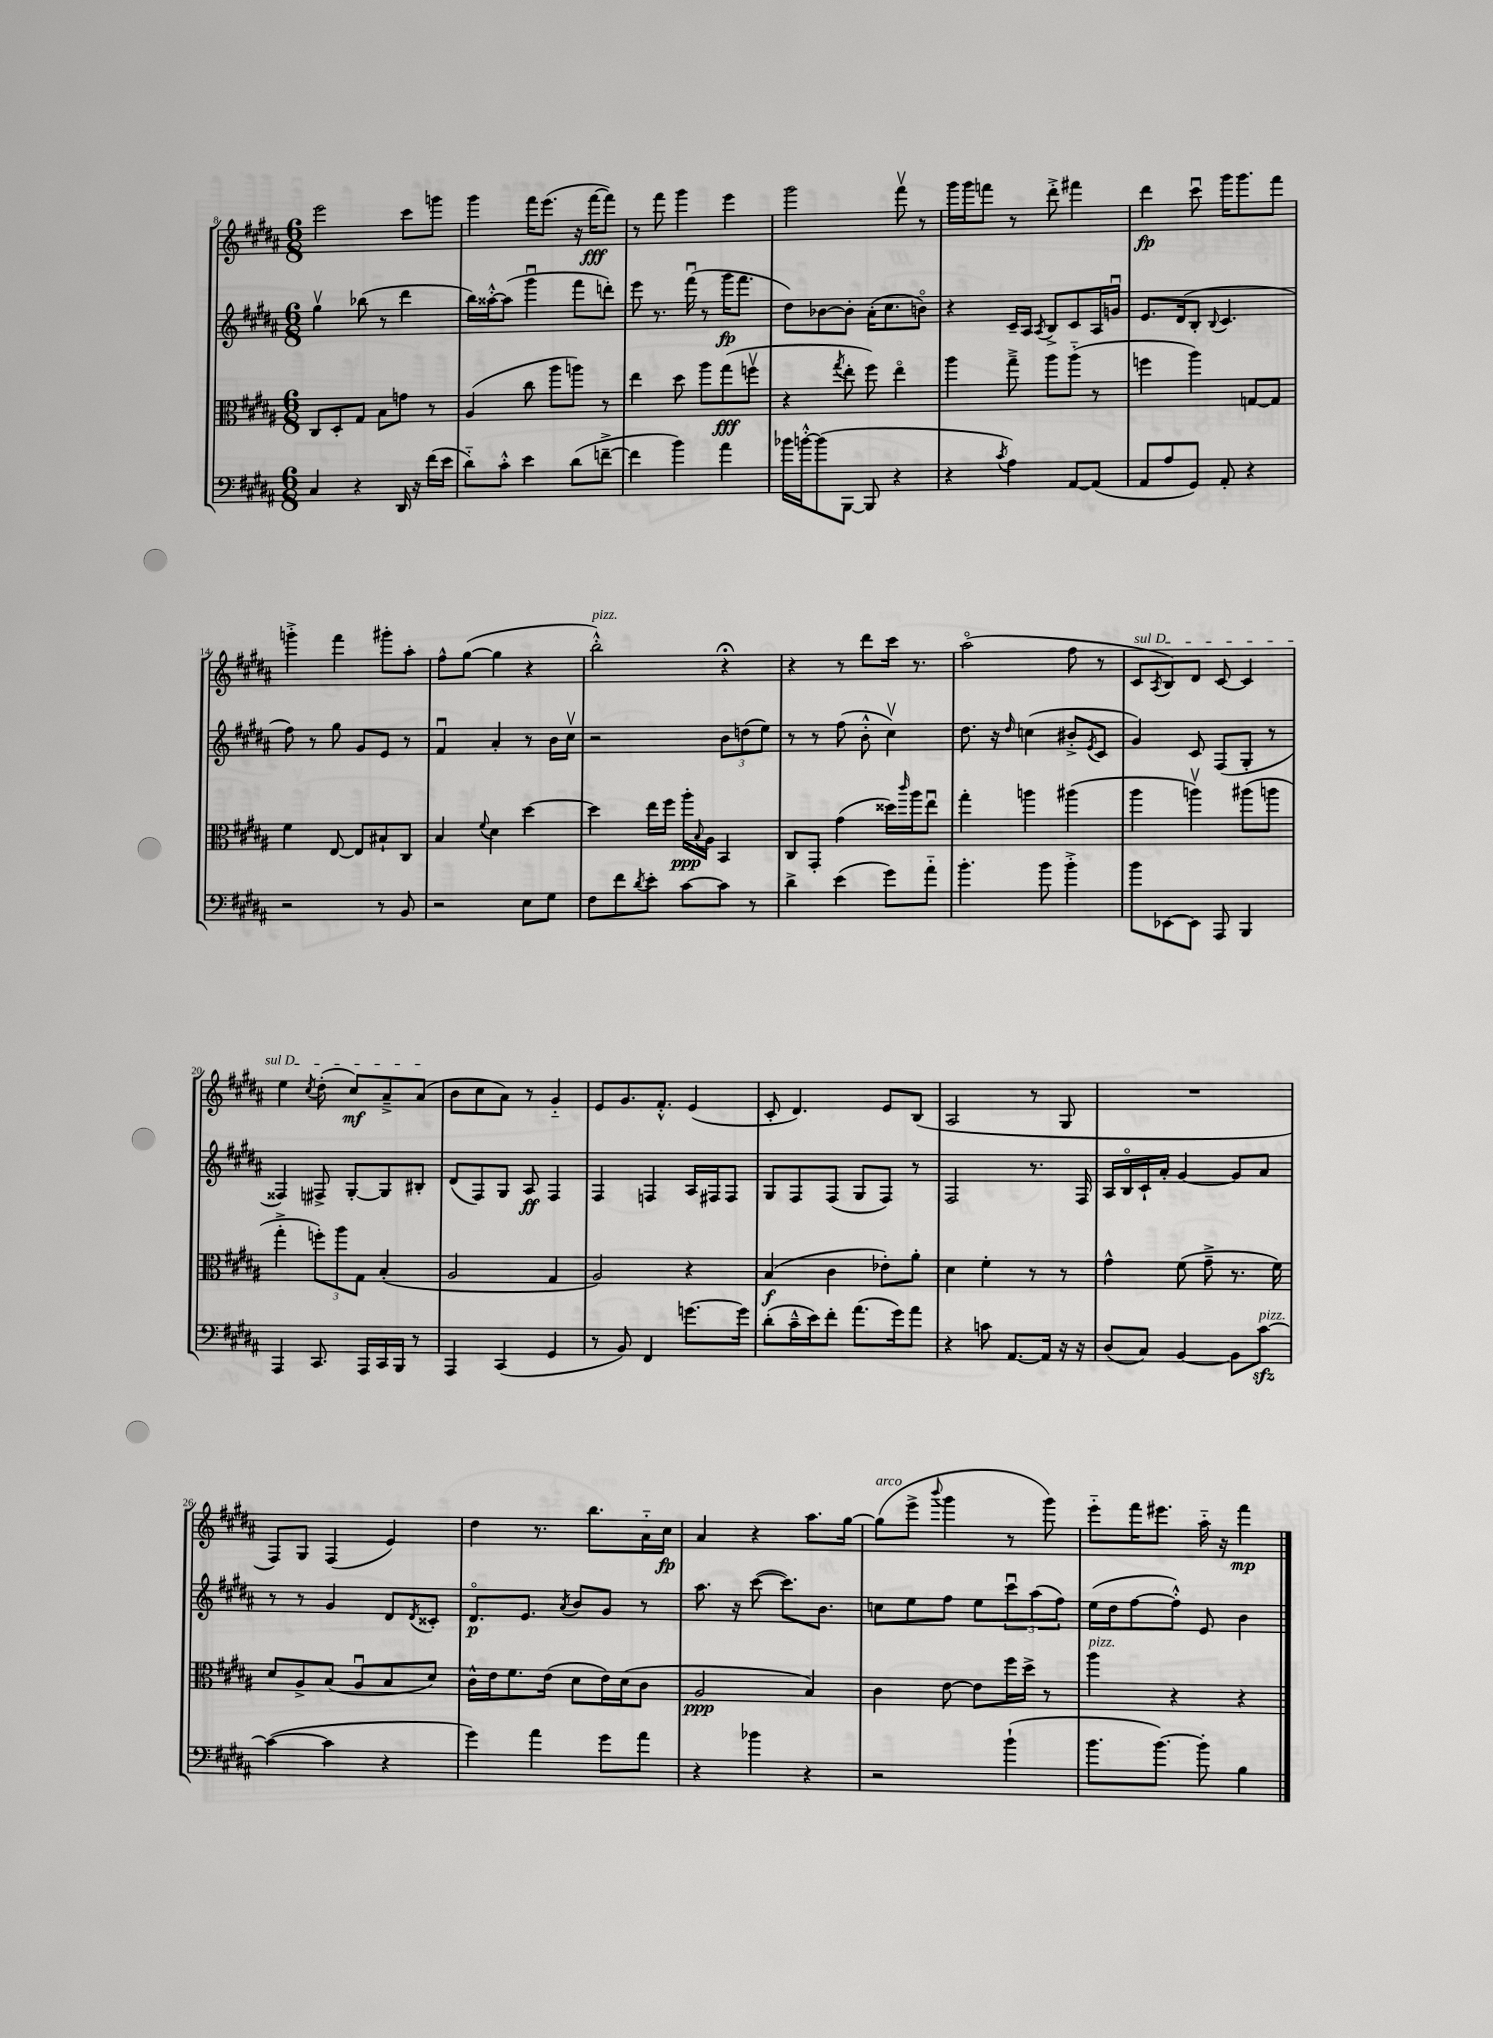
<<
\new StaffGroup <<
\new Staff = "s0" {
    \clef treble \key b \major \numericTimeSignature \time 6/8
    e'''2 cis'''8 g'''8 |
    gis'''4 fis'''16 e'''8.( r16 fis'''16~\fff fis'''8) |
    r8 fis'''8 gis'''4 e'''4 |
    gis'''2 fis'''8\upbow r8 |
    gis'''16 gis'''16 f'''8 r8 dis'''8-.-> fis'''4 |
    dis'''4\fp cis'''8\downbow gis'''16 gis'''8. fis'''8 |
    g'''4-.-> fis'''4 gis'''8-. ais''8-. |
    fis''8-^ gis''8~( gis''4 r4 |
    b''2-.-^^\markup { \italic "pizz." }) r4\fermata |
    r4 r8 dis'''8 cis'''16 r8. |
    ais''2\flageolet( fis''8 r8 |
    \once \override TextSpanner.bound-details.left.text = \markup { \italic "sul D" } cis'8\startTextSpan \acciaccatura { ais8 } b8) dis'8 cis'8~ cis'4 |
    e''4 \acciaccatura { cis''8 } dis''8-.( cis''8\mf) ais'8---> ais'8\stopTextSpan( |
    b'8 cis''8 ais'8) r8 gis'4-_ |
    e'8 gis'8. fis'8.-.-^ e'4( |
    cis'8-. dis'4.) e'8 b8( |
    ais2 r8 gis8 |
    R2. |
    fis8) gis8 fis4( e'4) |
    dis''4 r8. b''8. ais'16-_ cis''16\fp |
    ais'4 r4 ais''8. gis''16~ |
    gis''8^\markup { \italic "arco" }( e'''8-> \appoggiatura { b'''8 } gis'''4 r8 gis'''8) |
    e'''8-_ fis'''16 eis'''8. ais''16-_ r16 fis'''4\mp \bar "|." |
}
\new Staff = "s1" {
    \clef treble \key b \major \numericTimeSignature \time 6/8
    gis''4\upbow bes''8( r8 dis'''4 |
    b''16) aisis''16~-.-^ aisis''8( gis'''4\downbow fis'''8 d'''8-.) |
    e'''8 r8. fis'''16\downbow( r8 gis'''16\fp fis'''8. |
    dis''8) bes'8~ bes'8-. ais'16-.( cis''8. b'8\flageolet) |
    r4 cis'16-- ais16 \acciaccatura { ais8 } b8-> cis'8 ais16 g'16\downbow |
    e'8. dis'16( b8-. \appoggiatura { b8 } cis'4. |
    fis''8) r8 gis''8 gis'8 e'8 r8 |
    fis'4\downbow ais'4-. r8 b'16 cis''16\upbow |
    r2 \tuplet 3/2 { b'8 d''8( e''8) } |
    r8 r8 fis''8( b'8-.-^ cis''4\upbow) |
    dis''8. r16 \grace { dis''16 } c''4( bis'8-.-> \acciaccatura { e'8 } cis'8 |
    gis'4) cis'8 fis8( gis8-. r8 |
    fisis4) fis8-> gis8~-. gis8 bis8-. |
    dis'8( fis8) gis8 ais8\ff fis4 |
    fis4 f4 ais16 fis16 fis8 |
    gis8 fis8 fis8( gis8 fis8) r8 |
    fis2 r8. fis16 |
    ais16 b16\flageolet cis'16-! ais'16-. gis'4~ gis'8 ais'8 |
    r8 r8 gis'4 dis'8 \acciaccatura { dis'8 } cisis'8-. |
    dis'8.\flageolet\p e'8. \acciaccatura { ais'8 } b'8 gis'8 r8 |
    ais''8. r16 cis'''8~( cis'''8.) b'8. |
    c''8 e''8 fis''8 e''8 \tuplet 3/2 { cis'''8\downbow ais''8( fis''8) } |
    e''16( dis''16 fis''8~ fis''8-.-^) e'8 b'4 \bar "|." |
}
\new Staff = "s2" {
    \clef alto \key b \major \numericTimeSignature \time 6/8
    cis8 dis8-. gis8 b8 g'8 r8 |
    ais4( cis''8 ais''8 a''8) r8 |
    e''4 dis''8 ais''8 gis''8\fff( f''8\upbow |
    r4 \acciaccatura { gis''8 } e''8-. fis''8) e''4\flageolet |
    ais''4 gis''8---> ais''8 ais''8-_( r8 |
    f''4 ais''4) g8~ g8 |
    fis'4 e8~ e8 bis8-! cis8 |
    b4 \appoggiatura { fis'8 } dis'4 dis''4~ |
    dis''4 e''16 fis''16 ais''16-.\ppp \appoggiatura { b8 } ais16 b,4 |
    cis8 gis,8-. gis'4( disis''16) \grace { cis'''16 } ais''16 e''8\downbow |
    gis''4-. a''4 ais''4( |
    ais''4 a''4\upbow) ais''8( a''8 |
    gis''4-.-> \tuplet 3/2 { f''8-.) ais''8 gis8 } b4-.( |
    ais2 gis4 |
    ais2) r4 |
    b4\f( cis'4 ees'8-.) ais'8-. |
    dis'4 fis'4-. r8 r8 |
    gis'4-^ fis'8( gis'8---> r8. fis'16) |
    dis'8 ais8-> b8( ais8\downbow b8 dis'8) |
    cis'16-^ e'16 fis'8. e'16( dis'8 e'16) dis'16( cis'8 |
    ais2\ppp b4) |
    cis'4 e'8~ e'8 fis''16 dis''16-> r8 |
    ais''4^\markup { \italic "pizz." } r4 r4 \bar "|." |
}
\new Staff = "s3" {
    \clef bass \key b \major \numericTimeSignature \time 6/8
    cis4 r4 dis,16 r16 fis'16( e'16 |
    dis'8-_) cis'8-.-^ e'4 dis'8( f'8~---> |
    f'4 b'4) ais'4 |
    bes'16 b'16~-.-^ b'8( b,,8~ b,,8 r4 |
    r4 \acciaccatura { cis'8 } ais4) ais,8~ ais,8( |
    ais,8 ais8 gis,8) ais,8-. r4 |
    r2 r8 b,8 |
    r2 e8 gis8 |
    fis8 fis'8 \acciaccatura { dis'8 } e'8-. cis'8~ cis'8 r8 |
    dis'4-> e'4( gis'8) ais'8-_ |
    b'4.-. b'8 b'4-.-> |
    b'8 ees,8~ ees,8 ais,,8 b,,4 |
    ais,,4 cis,8. ais,,16 cis,16 b,,16 r8 |
    ais,,4 cis,4( gis,4 |
    r8 b,8) fis,4 g'8.~ g'16 |
    dis'8-.( cis'16---^ e'16) fis'8-. ais'8.( gis'16) ais'8 |
    r4 c'8 ais,8.~ ais,16 r16 r16 |
    dis8( cis8) b,4~ b,8 cis'8~\sfz^\markup { \italic "pizz." } |
    cis'4~( cis'4 r4 |
    gis'4) ais'4 gis'8 ais'8 |
    r4 bes'4 r4 |
    r2 b'4-!( |
    b'8. b'8.~) b'8-. b4 \bar "|." |
}
>>
>>
\layout { \context { \Score currentBarNumber = #8 } }
